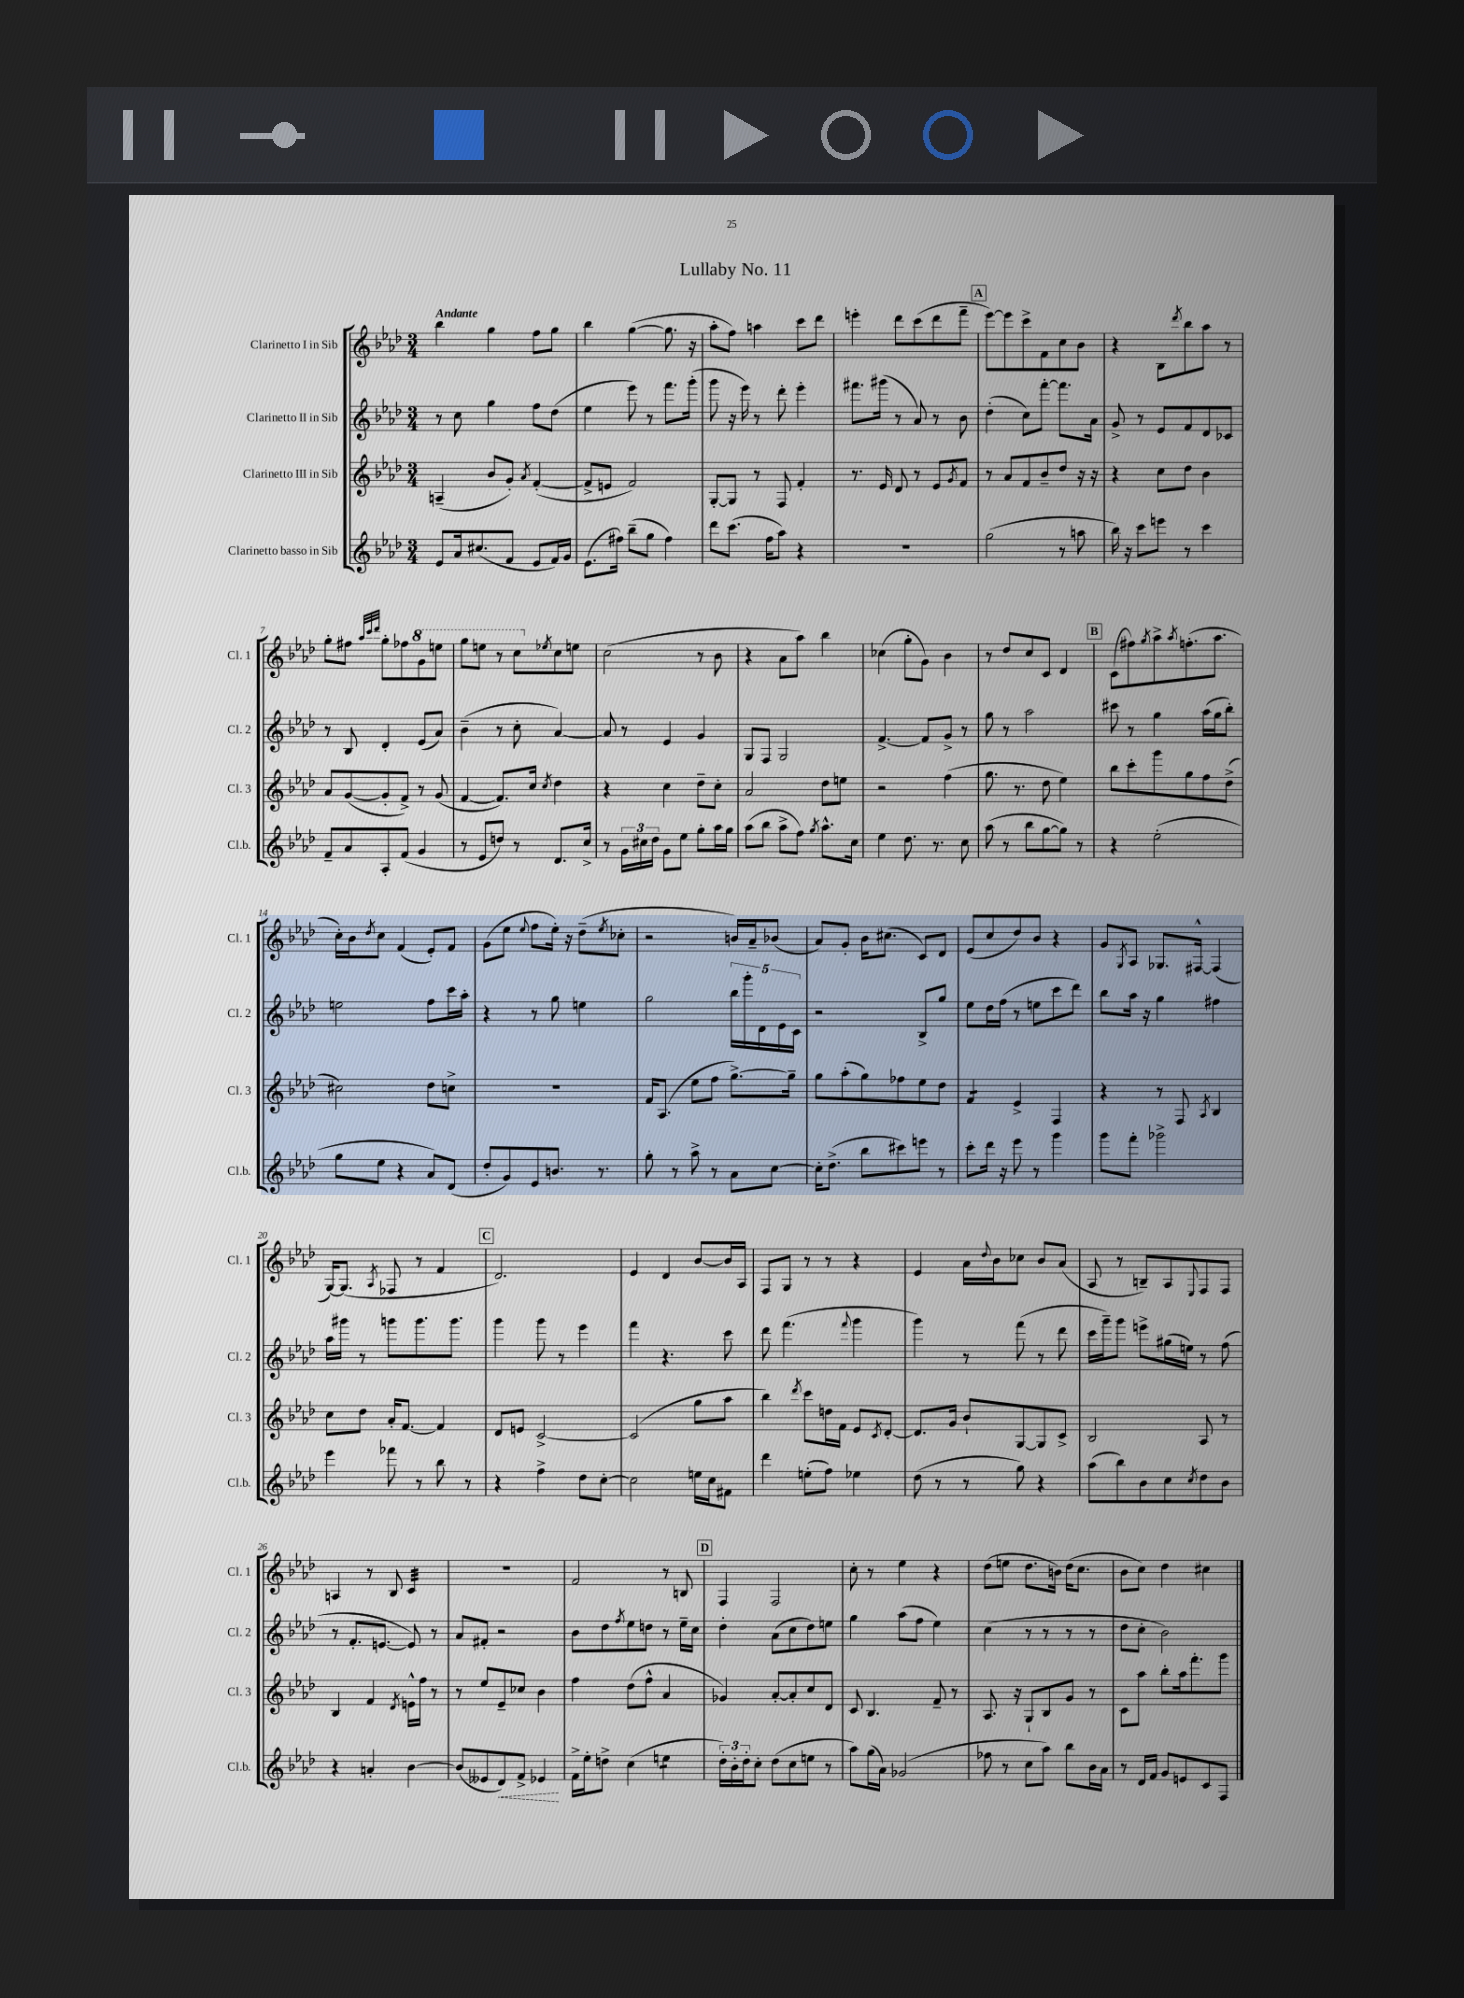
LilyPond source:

\header { title = "Lullaby No. 11" }
<<
\new StaffGroup <<
\new Staff = "s0" \with { instrumentName = "Clarinetto I in Sib" shortInstrumentName = "Cl. 1" } {
    \clef treble \key aes \major \numericTimeSignature \time 3/4 \tempo "Andante"
    bes''4 g''4 f''8 g''8 |
    bes''4 g''4~( g''8. r16 |
    aes''8-. f''8) a''4 c'''8 des'''8 |
    e'''4-. des'''8 c'''8( des'''8 f'''8-- |
    \mark \markup { \box "A" } ees'''8~) ees'''8 c'''8-> f'8 c''8 bes'8 |
    r4 bes8 \acciaccatura { des'''8 } bes''8 aes''8 r8 |
    g''8-. fis''8 \grace { aes''32 c'''32 des'''32 } g''8-. fes''8 \ottava #1 g''8 e'''8 |
    g'''8 e'''8 r8 c'''8 \ottava #0 \acciaccatura { ees''!8 } c''8 e''8 |
    c''2( r8 bes'8 |
    r4 aes'8 aes''8) bes''4 |
    ces''4( g''8-. g'8) bes'4 |
    r8 des''8 c''8 c'8 des'4 |
    \mark \markup { \box "B" } c'8( fis''8) \acciaccatura { g''8 } aes''8-> \acciaccatura { aes''8 } f''8.-.( aes''8. |
    c''16-.) bes'16 \acciaccatura { des''8 } c''8 f'4( ees'8-.) f'8 |
    g'8( ees''8 \appoggiatura { ees''8 } f''8 ees''16-.) r16 des''8--( \acciaccatura { ees''8 } ces''8-. |
    r2 b'16) aes'16-- bes'8( |
    aes'8) g'8-. bes'16 cis''8.( c'8) des'8 |
    ees'8( c''8 des''8) bes'8 r4 |
    g'8 \acciaccatura { g8 } aes8 ges8. fis16~-^ fis4( |
    g16~) g8.( \acciaccatura { aes8 } fes8 r8 f'4 |
    \mark \markup { \box "C" } des'2.) |
    ees'4 des'4 bes'8~ bes'16 aes16 |
    f8 g8 r8 r8 r4 |
    ees'4 aes'16 \appoggiatura { des''8 } bes'16 ces''8 bes'8 aes'8( |
    aes8 r8 b8--) aes8 \appoggiatura { ees8 } f8 f8 |
    a4 r8 bes8 c'4:32 |
    R2. |
    f'2 r8 b8 |
    \mark \markup { \box "D" } f4 f2 |
    c''8-. r8 ees''4 r4 |
    des''8( e''8 des''8. b'16) des''16( c''8. |
    bes'8 c''8) des''4 cis''4 \bar "|." |
}
\new Staff = "s1" \with { instrumentName = "Clarinetto II in Sib" shortInstrumentName = "Cl. 2" } {
    \clef treble \key aes \major \numericTimeSignature \time 3/4
    r8 c''8 g''4 f''8 des''8( |
    ees''4 ees'''8) r8 f'''8. g'''16-.( |
    g'''8 r16 ees'''16) r8 des'''8-. ees'''4-. |
    fis'''8. gis'''16( r8 aes'8) r8 bes'8 |
    \mark \markup { \box "A" } des''4-.( c''8) f'''8~-. f'''8. aes'16 |
    g'8-> r8 ees'8 f'8 des'8 ces'8 |
    r8 bes8 des'4-. ees'8( aes'8) |
    bes'4--( r8 c''8-. aes'4~) |
    aes'8 r8 ees'4 g'4 |
    g8 f8 g2 |
    f'4.~-> f'8 g'8-> r8 |
    g''8 r8 aes''2 |
    \mark \markup { \box "B" } cis'''8 r8 g''4 aes''16( g''16 bes''8-.) |
    e''2 f''8 c'''16 aes''16-. |
    r4 r8 g''8 e''4 |
    g''2 \tuplet 5/4 { bes''16 g'''16-. des'16 ees'16 c'16 } |
    r2 bes8-> g''8 |
    ees''8 des''16 f''16( r8 e''8 c'''8 des'''8) |
    bes''8 aes''16 r16 g''4 fis''4 |
    aes''16 gis'''16 r8 g'''8 g'''8. g'''8. |
    \mark \markup { \box "C" } g'''4 g'''8 r8 ees'''4 |
    f'''4 r4. c'''8 |
    des'''8 f'''4.( \appoggiatura { f'''8 } g'''4 |
    g'''4) r8 f'''8( r8 des'''8 |
    c'''16 g'''16--) g'''8 e'''8-> gis''16( e''16) r8 f''8( |
    r8 f'8.-. e'8.~ e'8) r8 |
    aes'8 fis'8-. r2 |
    bes'8 des''8 \acciaccatura { f''8 } ees''8 d''8 r8 ees''16-- c''16 |
    \mark \markup { \box "D" } des''4-. aes'8( c''8 des''8) e''8 |
    g''4 aes''8( f''8 ees''4) |
    c''4( r8 r8 r8 r8 |
    des''8 c''8-. bes'2) \bar "|." |
}
\new Staff = "s2" \with { instrumentName = "Clarinetto III in Sib" shortInstrumentName = "Cl. 3" } {
    \clef treble \key aes \major \numericTimeSignature \time 3/4
    a4--( bes'8 g'8-.) \acciaccatura { aes'8 } f'4~-.( |
    f'8-> e'8 f'2) |
    g8~-. g8 r8 f8 f'4-. |
    r8. ees'16 des'8 r8 ees'8 \acciaccatura { g'8 } f'8 |
    \mark \markup { \box "A" } r8 aes'8 f'8 bes'8-- des''8 r16 r16 |
    r4 c''8 des''8 bes'4 |
    aes'8 g'8~( g'8-. f'8->) r8 g'8( |
    f'4~ f'8.) c''16 \acciaccatura { c''8 } des''4 |
    r4 c''4 des''8-- c''8-. |
    aes'2 des''8 e''8 |
    r2 f''4( |
    g''8. r8. des''8 ees''4) |
    \mark \markup { \box "B" } bes''8 c'''8-. g'''8 g''8 f''8 des''8->( |
    cis''2) des''8 c''8-> |
    R2. |
    f'16 aes8.( ees''8 f''8 g''8.~->) g''16-- |
    g''8 aes''8-.( g''8) fes''8 ees''8 des''8 |
    f'4:8 ees'4-> f4 |
    r4 r8 f8 \acciaccatura { aes8 } bes4 |
    c''8 des''8 aes'16-. f'8.~ f'4 |
    \mark \markup { \box "C" } des'8 e'8 c'2~-> |
    c'2( g''8 aes''8 |
    bes''4) \acciaccatura { des'''8 } c'''8 d''16 f'16 ees'8 \acciaccatura { c'8 } des'8~-. |
    des'8. g'16 bes'8-! g8~ g8 c'8-> |
    bes2 aes8 r8 |
    bes4 f'4 \acciaccatura { des'8 } e'16-^ f''16 r8 |
    r8 ees''8 ees'8-- ces''8 bes'4 |
    f''4 des''8( f''8-^ aes'4 |
    \mark \markup { \box "D" } ges'4) aes'8~-. aes'8-. c''8 des'8 |
    c'8 bes4. f'8-- r8 |
    aes8. r16 g8-! bes8 g'8 r8 |
    c'8 aes''8 bes''8-. aes''16 f'''8.-. g'''8 \bar "|." |
}
\new Staff = "s3" \with { instrumentName = "Clarinetto basso in Sib" shortInstrumentName = "Cl.b." } {
    \clef treble \key aes \major \numericTimeSignature \time 3/4
    ees'8 aes'16 cis''8.( f'8 ees'8 f'16) g'16 |
    ees'8.( fis''16) bes''8--( g''8 fis''4) |
    des'''8 c'''8.( f''16 aes''8) r4 |
    R2. |
    \mark \markup { \box "A" } g''2( r8 a''8 |
    bes''16) r16 c'''8 e'''8 r8 c'''4 |
    f'8-- aes'8 aes8-. f'8( g'4 |
    r8 ees'8 d''8) r8 des'8. c''16-> |
    r8 \tuplet 3/2 { g'16 cis''16 des''16 } g'8 ees''8 g''8-. aes''16 g''16 |
    aes''8( bes''8 aes''8-> f''8) \acciaccatura { g''8 } aes''8.-^ c''16 |
    ees''4 des''8. r8. c''8 |
    aes''8( r8 bes''8 g''8~ g''8) r8 |
    \mark \markup { \box "B" } r4 ees''2-.( |
    g''8 ees''8 r4 aes'8) des'8( |
    des''8-. g'8) ees'8 b'8. r8. |
    g''8-. r8 aes''8-> r8 aes'8 c''8~ |
    c''16-. des''8.->( bes''8 cis'''8) e'''8 r8 |
    c'''8-. des'''16 r16 ees'''8 r8 g'''4 |
    g'''8 f'''8-. ges'''2-> |
    ees'''4 fes'''8 r8 bes''8 r8 |
    \mark \markup { \box "C" } r4 f''4-> des''8 c''8~-. |
    c''2 e''16 c''16 fis'8 |
    des'''4 e''8-.( f''8) ees''4 |
    des''8( r8 r8 g''8) r4 |
    aes''8( bes''8) bes'8 c''8 \acciaccatura { c''8 } des''8 bes'8 |
    r4 a'4-. bes'4~ |
    bes'8( eeses'8 \once \override Hairpin.style = #'dashed-line des'8\<) f'8-> ees'4\! |
    f'16-> ees''16-. d''8-> c''4( e''4:8 |
    \mark \markup { \box "D" } \tuplet 3/2 { des''16-.) bes'16-. des''16-. } c''8-. des''8( c''8 e''8 r8 |
    aes''8) g''16( aes'16) ges'2( |
    fes''8 r8 c''8 aes''8) bes''8 bes'16 aes'16 |
    r8 des'16 f'16 g'8 e'8 c'8 f8 \bar "|." |
}
>>
>>
